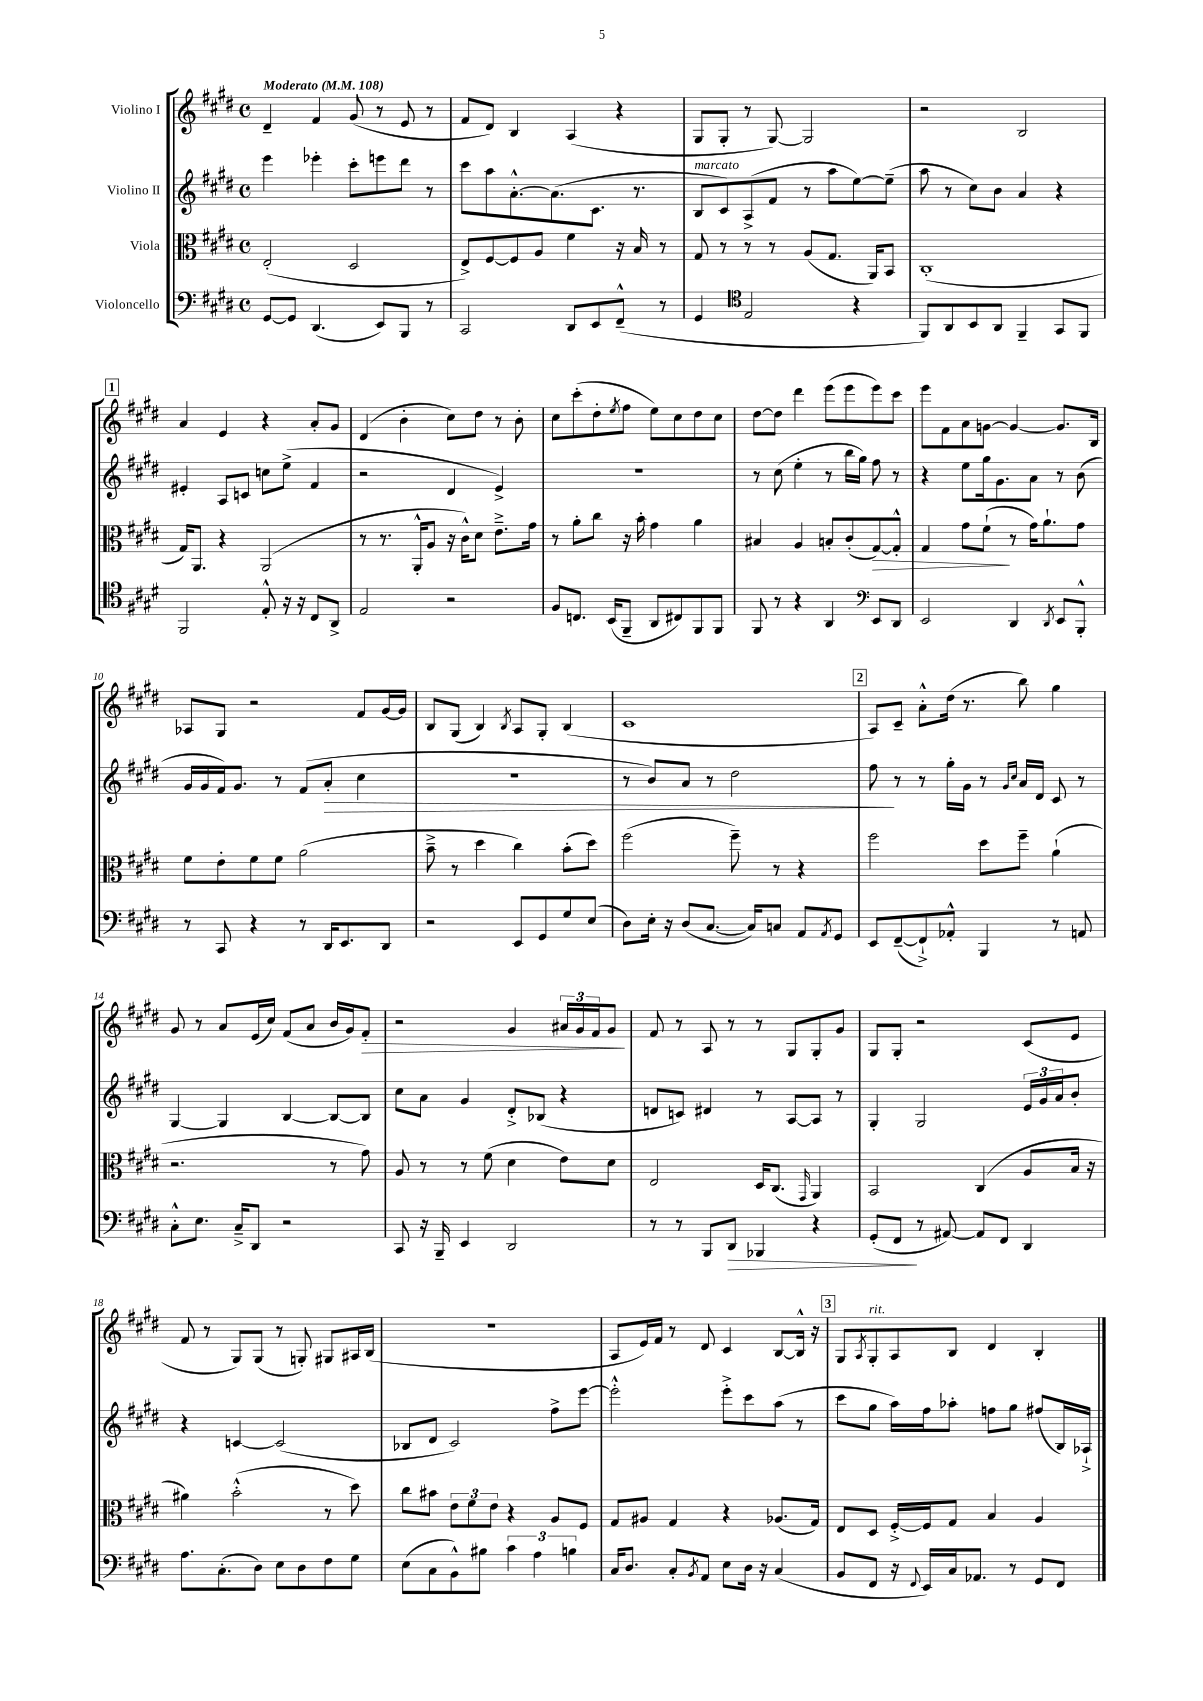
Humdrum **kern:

**kern	**kern	**kern	**kern
*staff4	*staff3	*staff2	*staff1
*clefF4	*clefC3	*clefG2	*clefG2
*k[f#c#g#d#]	*k[f#c#g#d#]	*k[f#c#g#d#]	*k[f#c#g#d#]
*M4/4	*M4/4	*M4/4	*M4/4
*met(c)	*met(c)	*met(c)	*met(c)
*MM108	*MM108	*MM108	*MM108
[8GG#/L	(2E'/	4eee\	4d#~/
8GG#/]J	.	.	.
(4.DD#/	.	4eee-'\	4f#/
.	2D#/	8ccc#'\L	(8g#/
8EE/L)	.	8eee\	8r
8BBB/J	.	8ddd#\J	8e/
8r	.	8r	8r
=	=	=	=
2CC#/	8E^/L)	8ccc#\L	8f#/L
.	[8F#/	8aa\	8d#/J)
.	8F#/]	[8.a'^^\	4B/
.	8A/J	.	.
.	.	(8.a\]	.
8DD#/L	4f#\	.	(4A/
8EE/	.	8.c#\J	.
(8FF#~^^/J	16r	.	4r
.	16B/	8.r	.
8r	8r	.	.
=	=	=	=
4GG#/	8G#/	8B/L	8G#/L
.	8r	8c#/)	8G#'/J
*clefC4	*	*	*
2E/	8r	(8A^/	8r
.	8r	8f#/J	[8G#/)
.	(8A/L	8r	2G#/]
.	8.G#/J	8aa\L	.
4r	.	[8ee\)	.
.	16AA/LK)	.	.
.	8BB/J	(8ee~\]J	.
=	=	=	=
8FF#/L)	(1C#'	8aa\	2r
8AA/	.	8r	.
8BB/	.	8cc#\L)	.
8AA/J	.	8b\J	.
4FF#~/	.	4a/	2B/
8GG#/L	.	4r	.
8FF#/J	.	.	.
=	=	=	=
2FF#/	16G#/LK)	4e#'/	4a/
.	8.AA/J	.	.
.	4r	8A/L	4e/
.	.	8c/J	.
8E'^^/	(2AA/	8cc\L	4r
16r	.	(8ee^\J	.
16r	.	.	.
8C#/L	.	4f#/	8a'/L
8AA^/J	.	.	8g#/J
=	=	=	=
2E/	8r	2r	(4d#/
.	8.r	.	.
.	.	.	4b'\
.	16AA'^^/LK	.	.
.	8A/J	.	.
2r	16r	4d#/	8cc#\L)
.	16c#^^\LK)	.	.
.	8d#\J	.	8dd#\J
.	8.e~^\L	4e^/)	8r
.	.	.	8b'\
.	16g#\Jk	.	.
=	=	=	=
8F#/L	8r	1r	8cc#\L
8.C/J	8a'\L	.	(8ccc#'\
.	8cc#\J	.	8dd#'\
(16BB/LK	.	.	.
.	.	.	8qee/
8FF#~/J	16r	.	8ff#\J
.	16b'\	.	.
8AA/L	4g#\	.	8ee\L)
8C#/)	.	.	8cc#\
8FF#/	4a\	.	8dd#\
8FF#/J	.	.	8cc#\J
=	=	=	=
8FF#/	4B#/	8r	[8dd#\L
8r	.	(8cc#\	8dd#\]J
4r	4A/	4ee'\	4ddd#\
4AA/	8B'/L	8r	(8eee\L
.	(8c#'/	16bb\LL	8eee\
.	.	16gg#\JJ)	.
*clefF4	*	*	*
8EE/L	[8G#/)	8ff#\	8eee\)
8DD#/J	8G#'^^/]J	8r	8ccc#\J
=	=	=	=
2EE/	4G#/	4r	8eee\L
.	.	.	8f#\
.	8g#\L	8ee\L	8a\
.	(8f#`\J	16gg#\k	[8g\J
.	.	8.g#\	.
4DD#/	8r	.	4g/_
.	16g#\LK)	8a\J	.
.	8.a`\	.	.
8qDD#/	.	.	.
8EE/L	.	8r	8.g/]L
8BBB'^^/J	8g#\J	(8b\	.
.	.	.	16B/Jk
=	=	=	=
8r	8f#\L	16g#/LL	8A-/L
.	.	16g#/	.
8CC#/	8e'\	16f#/J)	8G#/J
.	.	8.g#/J	.
4r	8f#\	.	2r
.	8f#\J	8r	.
8r	(2a\	(8f#/L	.
16DD#/LK	.	8a'/J	.
8.EE/	.	.	.
.	.	4cc#\	8f#/L
8DD#/J	.	.	[16g#/L
.	.	.	16g#/]JJ
=	=	=	=
2r	8b~^\	1r	8B/L
.	8r	.	(8G#/J
.	4dd#\	.	4B/)
.	.	.	8qB/
8EE/L	4cc#\)	.	8A/L
8GG#/	.	.	8G#'/J
8G#/	(8b'\L	.	(4B/
(8E/J	8dd#\J)	.	.
=	=	=	=
8D#\L)	(2ff#\	8r	1c#
16E'\Jk	.	8b/L)	.
16r	.	.	.
(8D#/L	.	8a/J	.
[8.C#/J	.	8r	.
.	8ff#~\)	2dd#\	.
16C#/]LK)	.	.	.
8C/J	8r	.	.
8AA/L	4r	.	.
8qAA/	.	.	.
8GG#/J	.	.	.
=	=	=	=
8EE/L	2ff#\	8ff#\	8A/L)
([8FF#~/	.	8r	8c#~/J
8FF#`^/])	.	8r	8a'^^\L
8AA-'^^/J	.	16gg#'\LL	(16dd#\Jk
.	.	16g#\JJ	8.r
4BBB/	8dd#\L	8r	.
.	.	16qqg#/LL	.
.	.	16qqcc#/JJ	.
.	8ff#~\J	16a/LL	8bb\)
.	.	16d#/JJ	.
8r	(4a`\	8c#/	4gg#\
8AA/	.	8r	.
=	=	=	=
8C#'^^\L	2.r	[4G#/	8g#/
8.E\J	.	.	8r
.	.	4G#/]	8a/L
16C#~^/LK	.	.	.
8DD#/J	.	.	(16e/L
.	.	.	16cc#/JJ)
2r	.	[4B/	(8f#/L
.	.	.	8a/J
.	8r	8B/_L	16b/LL
.	.	.	16g#/J)
.	8g#\)	8B/]J	8f#'/J
=	=	=	=
8CC#/	8A/	8cc#\L	2r
16r	8r	8a\J	.
16BBB~/	.	.	.
4EE/	8r	4g#/	.
.	(8f#\	.	.
2DD#/	4d#\	8d#'^/L	4g#/
.	.	(8B-/J	.
.	8e\L)	4r	24a#/LL
.	.	.	24g#/
.	.	.	24f#/J
.	8d#\J	.	8g#/J
=	=	=	=
8r	2E/	8d/L	8f#/
8r	.	8c/J)	8r
8BBB/L	.	4d#/	8A/
8DD#/J	.	.	8r
4BBB-/	16D#/LK	8r	8r
.	(8.C#/J	.	.
.	.	[8A/L	8G#/L
.	16qqGG#/	.	.
4r	4AA/)	8A/]J	8G#'/
.	.	8r	8g#/J
=	=	=	=
(8GG#'/L	2BB/	4G#'/	8G#/L
8FF#/J	.	.	8G#'/J
8r	.	2G#/	2r
[8AA#/)	.	.	.
8AA#/]L	(4C#/	.	.
8FF#/J	.	.	.
4DD#/	8A/L	24e/LL	(8c#/L
.	.	24g#/	.
.	.	24a/J	.
.	16B/Jk	8b'/J	8e/J
.	16r	.	.
=	=	=	=
8.A\L	4a#\)	4r	8f#/
.	.	.	8r
(8.C#'\	.	.	.
.	(2b'^^\	[4c/	8G#/L)
8D#\J)	.	.	(8G#/J
8E\L	.	(2c/]	8r
8D#\	.	.	8G'/)
8F#\	8r	.	8G#/L
8G#\J	8dd#\)	.	16A#/L
.	.	.	(16B/JJ
=	=	=	=
(8E\L	8cc#\L	8B-/L	1r
8C#\	8b#\J	8d#/J	.
8BB^^\)	12e\L	2c#/)	.
.	12f#\	.	.
8B#\J	.	.	.
.	12e\J	.	.
6c#\	4r	.	.
6A\	.	.	.
.	8A/L	8ff#^\L	.
6B\	.	.	.
.	8F#/J	[8eee\J	.
=	=	=	=
16C#/LK	8G#/L	2eee'^^\]	8A/L
8.D#/J	.	.	.
.	8A#/J	.	16e/L)
.	.	.	16f#/JJ
8C#'/L	4G#/	.	8r
8qBB/	.	.	.
8AA/J	.	.	8d#/
8E\L	4r	8eee'^\L	4c#/
16D#\Jk	.	8ccc#\	.
16r	.	.	.
(4C#/	(8.A-/L	(8aa\J	[8B/L
.	.	8r	16B^^/]Jk
.	16G#/Jk)	.	16r
=	=	=	=
8BB/L	8E/L	8ccc#\L	8G#/L
.	.	.	8qA/
8FF#/J	8D#/J	8gg#\J	8G#'/
16r	[16F#'^/LL	16aa\LL)	8A/
8qqFF#/	.	.	.
16EE/LL)	16F#/]J	16ff#\J	.
16C#/J	8G#/J	8aa-'\J	8B/J
8.AA-/J	.	.	.
.	4B/	8ff\L	4d#/
8r	.	8gg#\J	.
8GG#/L	4A/	(8ff#/L	4B'/
8FF#/J	.	16B/L)	.
.	.	16A-`^/JJ	.
==	==	==	==
*-	*-	*-	*-
